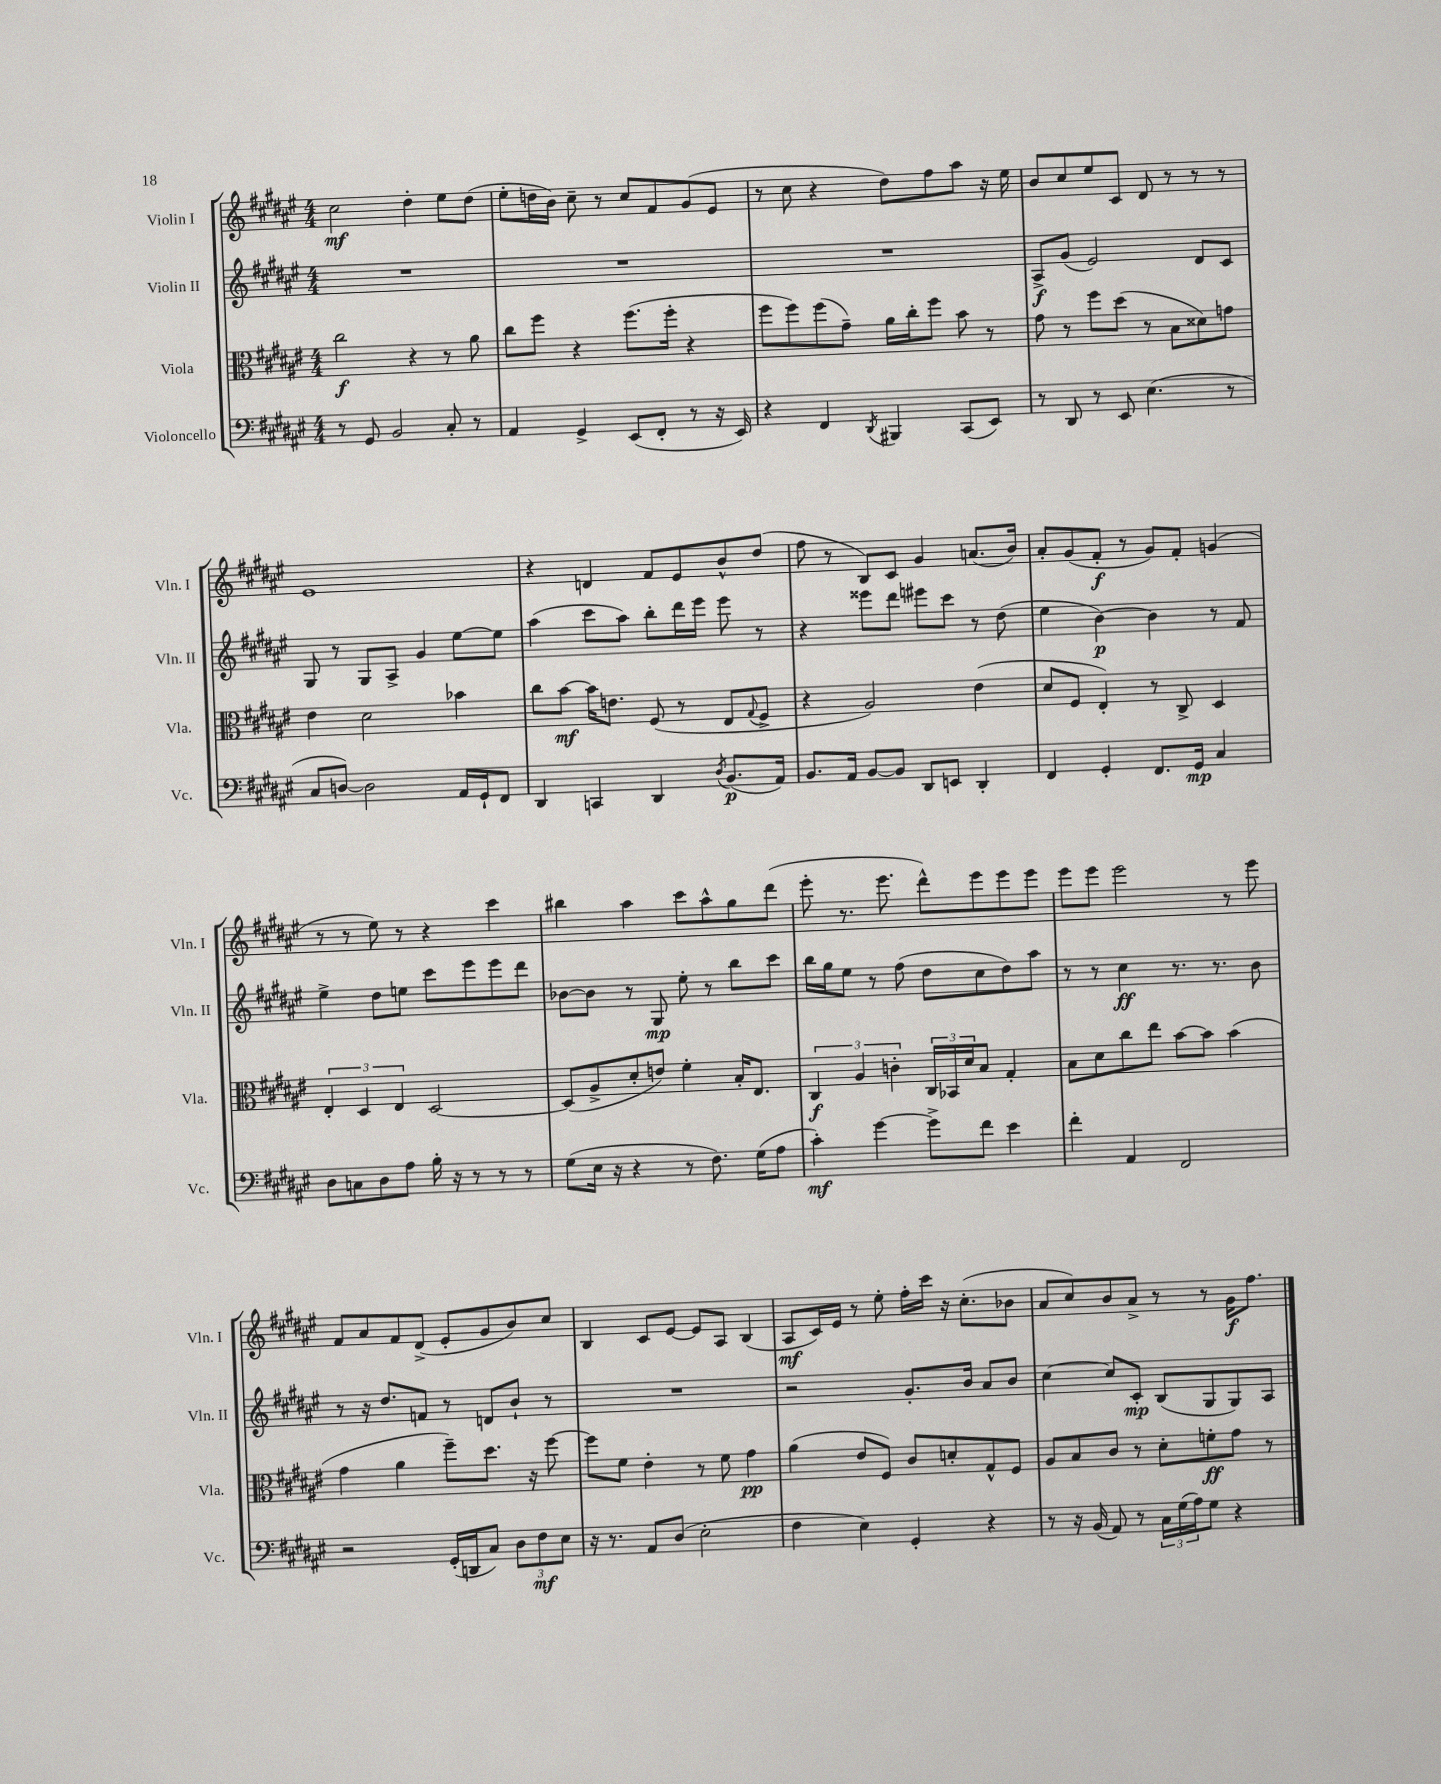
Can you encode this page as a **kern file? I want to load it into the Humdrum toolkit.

**kern	**kern	**kern	**kern
*staff4	*staff3	*staff2	*staff1
*clefF4	*clefC3	*clefG2	*clefG2
*k[f#c#g#d#a#e#]	*k[f#c#g#d#a#e#]	*k[f#c#g#d#a#e#]	*k[f#c#g#d#a#e#]
*M4/4	*M4/4	*M4/4	*M4/4
8r	2cc#	1r	2cc#
8GG#	.	.	.
2BB	.	.	.
.	4r	.	4dd#'
8C#'	8r	.	8ee#
8r	8a#	.	(8dd#
=	=	=	=
4AA#	8cc#	1r	8ee#'
.	8ff#	.	16dd
.	.	.	16b)
4GG#^	4r	.	8cc#~
.	.	.	8r
(8EE#	(8.ff#	.	8cc#
8FF#'	.	.	8f#
.	16ff#'	.	.
8r	4r	.	(8g#
16r	.	.	8e#
16EE#)	.	.	.
=	=	=	=
4r	8ff#	1r	8r
.	8ff#)	.	8cc#
4FF#	(8ff#	.	4r
.	8g#~)	.	.
8qDD#	.	.	.
4BBB#	16a#	.	8dd#)
.	16cc#'	.	.
.	8ff#	.	8ff#
(8CC#	8b	.	8aa#
8EE#)	8r	.	16r
.	.	.	16ee#
=	=	=	=
8r	8g#	8A#^	8b
8DD#	8r	(8g#	8cc#
8r	8ff#	2e#)	8ee#
8EE#	(8dd#	.	8c#
(4.E#	8r	.	8d#
.	8B	.	8r
.	8d##)	8d#	8r
8r	8g	8c#	8r
=	=	=	=
8C#	4e#	8G#	1e#
[8D)	.	8r	.
2D]	2d#	8G#	.
.	.	8A#^	.
.	.	4g#	.
16AA#	4b-	[8ee#	.
16GG#`	.	.	.
8FF#	.	8ee#]	.
=	=	=	=
4DD#	8cc#	(4aa#	4r
.	[8b	.	.
4CC	16b]	8ccc#	4d
.	8.e	.	.
.	.	8aa#)	.
4DD#	(8F#	8bb'	8f#
.	8r	16ddd#	8e#
.	.	16eee#	.
8qD#	.	.	.
(8.BB	8E#	8eee#	8b^^
.	8qqG#	.	.
.	8F#^	8r	(8dd#
16AA#)	.	.	.
=	=	=	=
8.BB	4r	4r	8ff#
.	.	.	8r
16AA#	.	.	.
[8BB	2A#)	8eee##	8B)
8BB]	.	8ddd#	8c#
8DD#	.	8eee#	4g#
8EE	.	8ccc#	.
4DD#'	(4e#	8r	(8.a
.	.	(8dd#	.
.	.	.	16b)
=	=	=	=
4FF#	8d#	4ee#	8a#'
.	8F#	.	(8g#
4GG#'	4E#')	[4b)	8f#'
.	.	.	8r
8.FF#	8r	4b]	8g#)
.	8C#^	.	8f#'
16GG#	.	.	.
4C#	4D#	8r	(4g
.	.	8f#	.
=	=	=	=
8D#	6E#'	4ee#^	8r
8C	.	.	8r
.	6D#	.	.
8D#	.	8dd#	8ee#)
.	6E#	.	.
8A#	.	8ee	8r
16B'	[2D#	8ccc#	4r
16r	.	.	.
8r	.	8eee#	.
8r	.	8eee#	4ccc#
8r	.	8ddd#	.
=	=	=	=
(8G#	(8D#]	[8b-	4bb#
16E#	8A#^	8b-]	.
16r	.	.	.
4r	8d#'	8r	4aa#
.	8e)	8G#	.
8r	4f#'	8ee#'	8ccc#
8.F#)	.	8r	8aa#^^
.	16B'	8bb	8gg#
(16G#	8.E#	.	.
8A#	.	8ccc#	(8ddd#
=	=	=	=
4c#')	6C#	16bb	8eee#'
.	.	16gg#	.
.	.	8ee#	8.r
.	6A#	.	.
[4g#	.	8r	.
.	.	.	8.eee#
.	6c'	.	.
.	.	(8ff#	.
8g#^]	24C#	8dd#	8ddd#^^)
.	24BB-	.	.
.	24d#	.	.
8f#	8B	8cc#	8eee#
4e#	4G#'	8dd#)	8eee#
.	.	8aa#	8eee#
=	=	=	=
4f#'	8B	8r	8eee#
.	8d#	8r	8eee#
4AA#	8cc#	4cc#	2eee#
.	8ee#	.	.
2FF#	[8b	8.r	.
.	8b]	.	.
.	.	8.r	.
.	(4b	.	8r
.	.	8b	8eee#
=	=	=	=
2r	4g#	8r	8f#
.	.	16r	8a#
.	.	8.dd#	.
.	4a#	.	8f#
.	.	8f	(8d#^
(16GG#'	8ff#~)	8r	8e#'
16DD	.	.	.
8C#)	8.dd#	8d	8g#
12D#	.	8b`	8b)
.	16r	.	.
12F#	.	.	.
.	[8ff#	8r	8cc#
12E#	.	.	.
=	=	=	=
16r	8ff#]	1r	4B
8.r	.	.	.
.	8f#	.	.
8AA#	4e#'	.	8c#
(8D#	.	.	[8e#
2E#'	8r	.	8e#]
.	8f#	.	8A#
.	4g#	.	(4B
=	=	=	=
4F#	(4a#	2r	8A#
.	.	.	16c#)
.	.	.	16e#
4E#)	8e#	.	8r
.	8F#)	.	8ee#'
4GG#'	8c#	8.g#'	16ff#'
.	.	.	16ccc#
.	8d'	.	16r
.	.	16b	(8.cc#'
4r	8G#^^	8a#	.
.	8F#	8b	8b-
=	=	=	=
8r	8A#	[4cc#	8a#
16r	8B	.	8cc#)
(16BB	.	.	.
8AA#)	8c#	8cc#]	8b
8r	8r	8c#'	8a#^
24C#	8d#'	(8B	8r
(24G#	.	.	.
24A#)	.	.	.
8G#	8f'	8G#	8r
4r	8g#	8G#)	16g#
.	.	.	8.ff#
.	8r	8A#	.
==	==	==	==
*-	*-	*-	*-
